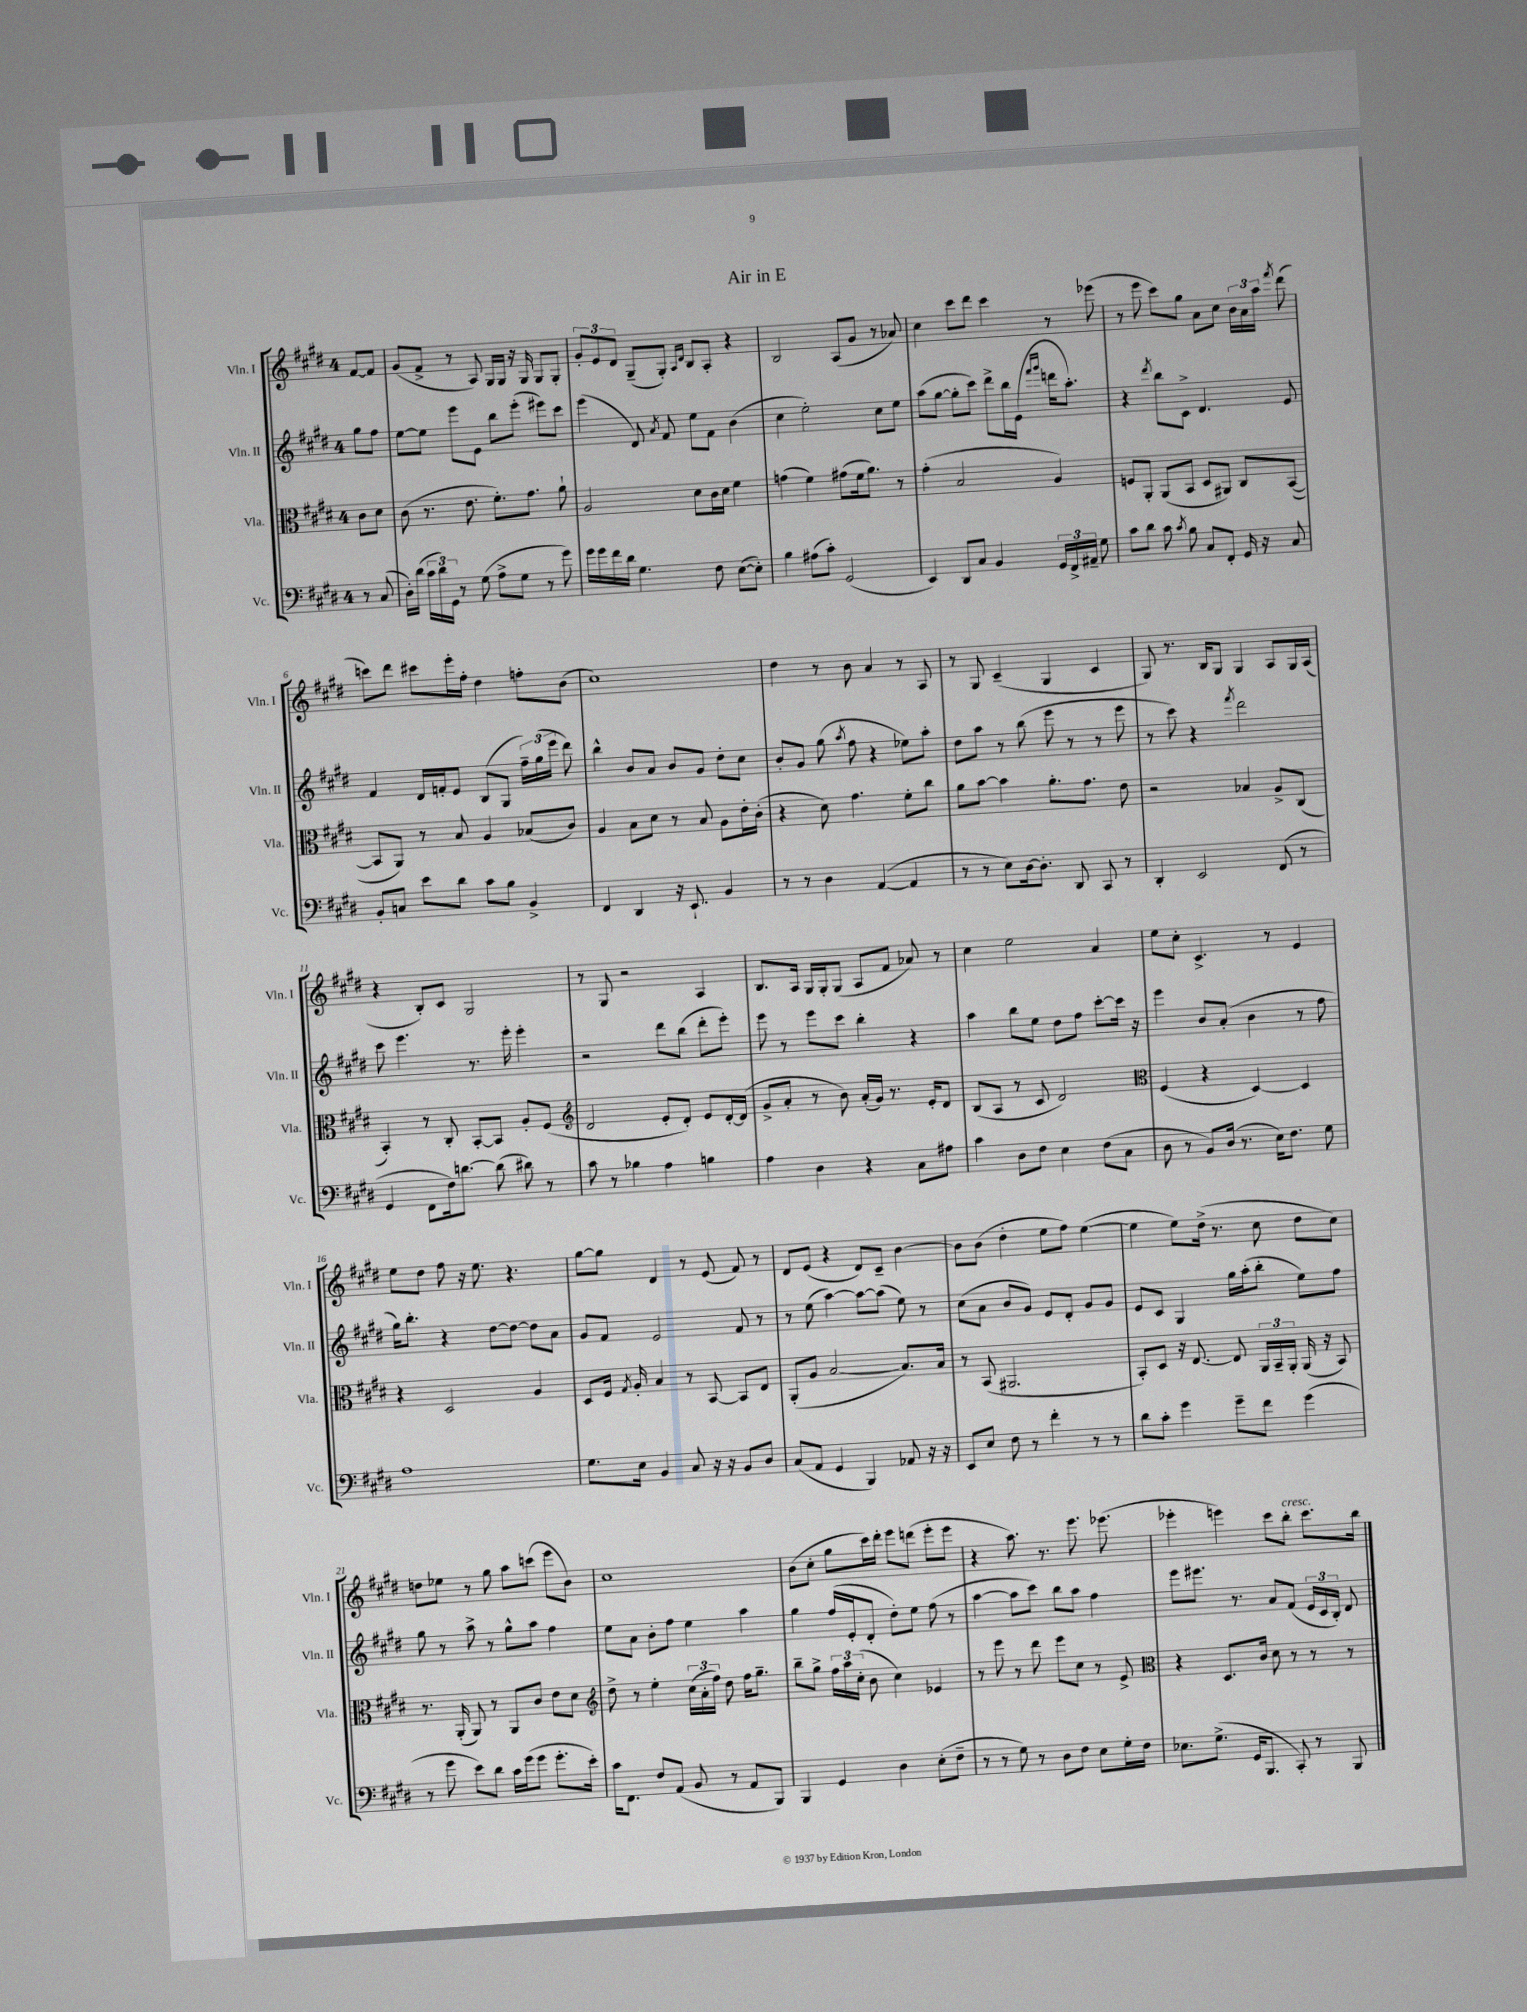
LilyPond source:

\header { title = "Air in E" }
<<
\new StaffGroup <<
\new Staff = "s0" \with { instrumentName = "Vln. I" shortInstrumentName = "Vln. I" } {
    \clef treble \key e \major \once \override Staff.TimeSignature.style = #'single-digit \time 4/4 \partial 4
    \autoBeamOff fis'8[~ fis'8] |
    gis'8[( fis'8]-> r8 a8) gis16[ gis16] r16 gis16 gis8[ gis8]-. |
    \tuplet 3/2 { gis'8[-. e'8 dis'8] } gis8[--( gis8]-.) \grace { a16[ dis'16] } b8[ a8]-. r4 |
    b2 a8[( gis'8] r8 aes'8) |
    cis''4 cis'''8[ dis'''8] cis'''4 r8 ees'''8( |
    r8 e'''8 cis'''8[) gis''8] a'8[ cis''8] \tuplet 3/2 { b'16[ a'16 a''16] } \acciaccatura { fis'''8 } dis'''8( |
    c'''8[) dis'''8] cis'''8[ e'''16-. fis''16]-. dis''4 f''8[-. b'8]( |
    cis''1) |
    dis''4 r8 b'8 a'4 r8 a8 |
    r8 gis8 cis'4--( gis4 cis'4 |
    gis8) r8. b16[ gis8] gis4 a8[ gis16 a16]( |
    r4 b8[-.) cis'8] gis2 |
    r8 gis8 r2 a4 |
    b8.[ a16] gis16[ gis16-. gis8]( a8[ fis'8] aes'8) r8 |
    cis''4 e''2 a'4 |
    e''8[ cis''8]-. cis'4.-> r8 e'4 |
    e''8[ dis''8] fis''8 r16 e''8. r4. |
    gis''8[~ gis''8] dis'4 r8 e'8( fis'8) r8 |
    dis'8[ e'8]( r4 dis'8[) cis'8]-- b'4~ |
    b'8[ b'8]( dis''4-. e''8[ fis''8]) e''4~( |
    e''4 e''8[) dis''16]->( r8. cis''8 dis''8[ cis''8]) |
    d''8[ ees''8] r8 gis''8 a''8[ c'''8]( e'''8[ b'8]) |
    cis''1 |
    b'8[( cis''8]-. gis''8[ cis'''16) dis'''16]-. e'''8[ d'''8]( e'''8[-. e'''8] |
    r4 a''8.) r8. e'''8. ees'''8.( |
    ees'''4-. e'''4) cis'''8[ b''8]-.^\markup { \italic "cresc." } cis'''8.[ b''16] \bar "|." |
}
\new Staff = "s1" \with { instrumentName = "Vln. II" shortInstrumentName = "Vln. II" } {
    \clef treble \key e \major \once \override Staff.TimeSignature.style = #'single-digit \time 4/4 \partial 4
    \autoBeamOff gis''8[ fis''8] |
    e''8[~ e''8] e'''8[ e'8] b''8[ e'''8]-.( eis'''8[) cis'''8] |
    e'''4( dis'8) \acciaccatura { a'8 } fis'8 e''8[ fis'8] b'4( |
    cis''4 e''2-.) cis''8[ e''8] |
    a''8[( gis''8]~ gis''8[-. cis'''8]) dis'''8[-> b''16 e'16]( \grace { fis'''16[ gis'''16] } d'''16[ a''8.]-.) |
    r4 \acciaccatura { dis'''8 } b''8[ cis'8]-> dis'4. e'8 |
    fis'4 dis'16[ f'16-. e'8] b8[( gis8] \tuplet 3/2 { fis''16[--) gis''16( e'''16] } dis'''8) |
    b''4-^ b'8[ a'8] b'8[ gis'8] dis''8[-. cis''8] |
    b'8[-. gis'8] gis''8( \acciaccatura { a''8 } fis''8 r4 ees''8[) a''8]-. |
    dis''8[ a''8] r8 b''8( e'''8 r8 r8 e'''8 |
    r8 cis'''8) r4 \acciaccatura { fis'''8 } dis'''2 |
    cis'''8 e'''4. r8. e'''16-. e'''4-. |
    r2 dis'''8[ b''8]( dis'''8[-. e'''8]-.) |
    e'''8 r8 e'''8[ cis'''8] b''4-. r4 |
    a''4 b''8[ e''8] dis''8[ fis''8] cis'''8[~-. cis'''16] r16 |
    e'''4 b'8[ a'8]-.( b'4 r8 fis''8 |
    gis''16[) b''8.]-. r4 dis''8[~ dis''8]~ dis''8[ a'8] |
    gis'8[ fis'8] e'2 fis'8 r8 |
    r8 e''8( a''4~) a''8[~ a''8]( e''8) r8 |
    cis''8[( a'8] b'8[ gis'8]) e'8[ dis'8]-. gis'8[ gis'8] |
    e'8[ cis'8] gis4 gis''16[ a''16-.( b''8]-. e''8[) fis''8] |
    gis''8 r8 a''8-> r8 gis''8[-^ a''8] fis''4 |
    e''8[ a'8] b'8[-. fis''8] e''4 a''4 |
    gis''4 fis''16[( e'16-. dis'8]-. dis''8[-.) e''8] fis''8( r8 |
    a''4~ a''8[ cis'''8]) b''8[ a''8] fis''4 |
    e'''8[ eis'''8.] r8. a'8[ fis'8]( \tuplet 3/2 { e'16[ cis'16 b16]-.) } dis'8 \bar "|." |
}
\new Staff = "s2" \with { instrumentName = "Vla." shortInstrumentName = "Vla." } {
    \clef alto \key e \major \once \override Staff.TimeSignature.style = #'single-digit \time 4/4 \partial 4
    \autoBeamOff cis'8[ dis'8] |
    cis'8( r8. e'8. fis'8.[-.) gis'8.] a'8-! |
    a2 dis'8[ cis'16 dis'16] fis'4 |
    g'4( fis'4) gis'8[( fis'16 a'8.]) r8 |
    gis'4-.( b2 a4) |
    f8[ a,8]-. a,8[( b,8] dis8[ ais,8]) cis8[ b,8]~( |
    b,8[ a,8]) r8 b8 a4 bes8[( cis'8]) |
    a4 b8[ dis'8] r8 b8 a8[ e'16-. cis'16]-.( |
    r4 dis'8) gis'4. fis'8[-. cis''8] |
    a'8[ b'8]~ b'4 a'8.[-. gis'8.] e'8 |
    r2 bes4 a8[-> cis8]( |
    b,4-.) r8 cis8-. b,8[~-. b,8] a8[-. fis8]( |
    \clef treble dis'2 e'8[-. dis'8]-.) e'8[ dis'16~-. dis'16]( |
    gis'8[-> a'8]-. r8 b'8) a'16[-.( gis'16]) r8. e'16[-. dis'8] |
    b8[( a8] r8 cis'8 dis'2) |
    \clef alto fis4( r4 dis4~) dis4 |
    r4 dis2 a4 |
    dis8[ fis16] \acciaccatura { gis8 } a16-. b4 r8 b,8~ b,8[ e8] |
    a,8[-.( a8] b2~ b8.[) b16] |
    r8 b,8( ais,2. |
    b,8[-.) dis8] r16 e8.~ e8 \tuplet 3/2 { a,16[ b,16-- a,16]-. } a,16( r16 b,8) |
    r8. a,16-.( a,8) r8 a,8[ cis'8] e'8[ dis'8] |
    \clef treble dis''8-> r8 e''4-. \tuplet 3/2 { cis''16[( a'16-. fis''16]) } dis''8 fis''16[ gis''8.]-- |
    b''8[-- gis''8]-> \tuplet 3/2 { fis''16[ a''16 cis''16]-.( } b'8 cis''4) ees'4 |
    r8 e'''8 r8 dis'''8 e'''8[ cis''8] r8 e'8-> |
    \clef alto r4 dis8.[ cis'16] dis'8 r8 r8 r8 \bar "|." |
}
\new Staff = "s3" \with { instrumentName = "Vc." shortInstrumentName = "Vc." } {
    \clef bass \key e \major \once \override Staff.TimeSignature.style = #'single-digit \time 4/4 \partial 4
    \autoBeamOff r8 cis8( |
    dis16[-.) dis'16]( \tuplet 3/2 { cis'16[ dis'16) gis,16] } r8 gis8( a8[-> gis8] r8 gis'8) |
    gis'16[ gis'16 fis'16 dis'16] gis4. fis8 e8[~( e8]-.) |
    b4 ais8[( cis'8]-.) gis,2( |
    e,4) dis,8[ cis8] b,4 \tuplet 3/2 { gis,16[ fis,16-> ais,16]-- } gis8 |
    cis'8[ dis'8] cis'8 \acciaccatura { cis'8 } b8 cis8[ fis,8]-. gis,16 r16 cis8 |
    b,8[-. c8] e'8[ dis'8] cis'8[ b8] b,4-> |
    fis,4 dis,4 r16 e,8.-! b,4 |
    r8 r8 dis4 a,4~( a,4 |
    r8 r8 e8[) dis16~ dis8.]-. dis,8 cis,8 r8 |
    dis,4-. e,2 fis,8( r8 |
    gis,4 fis,8[ fis16) d'8.]~ d'8( dis'8) r8 |
    cis'8 r8 bes4 a4 b4 |
    a4 dis4 r4 cis8[ ais8] |
    cis'4 dis8[ fis8] e4 fis8[( cis8] |
    dis8 r8 b,8[) dis16]( r8. e16[) fis8.] gis8 |
    a1 |
    gis8.[ e16] b,4 cis8 r16 r16 b,8[ dis8] |
    cis8[( a,8] gis,4 b,,4) aes,8 r16 r16 |
    e,8[ e8] fis8 r8 fis'4-. r8 r8 |
    dis'8[ cis'8]-. gis'4 gis'8[-- fis'8] gis'4( |
    r8 gis'8 e'8[) dis'8] cis'16[ gis'16( gis'8] gis'8.[-. e'16]-.) |
    cis'16[ fis,8.] fis8[ a,8]( b,8 r8 a,8[ b,,8]) |
    b,,4 gis,4 dis4 e8[-.( fis8]-- |
    r8 r8 gis8) r8 dis8[ fis8] e8[ gis16-. fis16] |
    ees8.[ gis8.]->( gis,16[ b,,8.] cis,8-.) r8 b,,8 \bar "|." |
}
>>
>>
